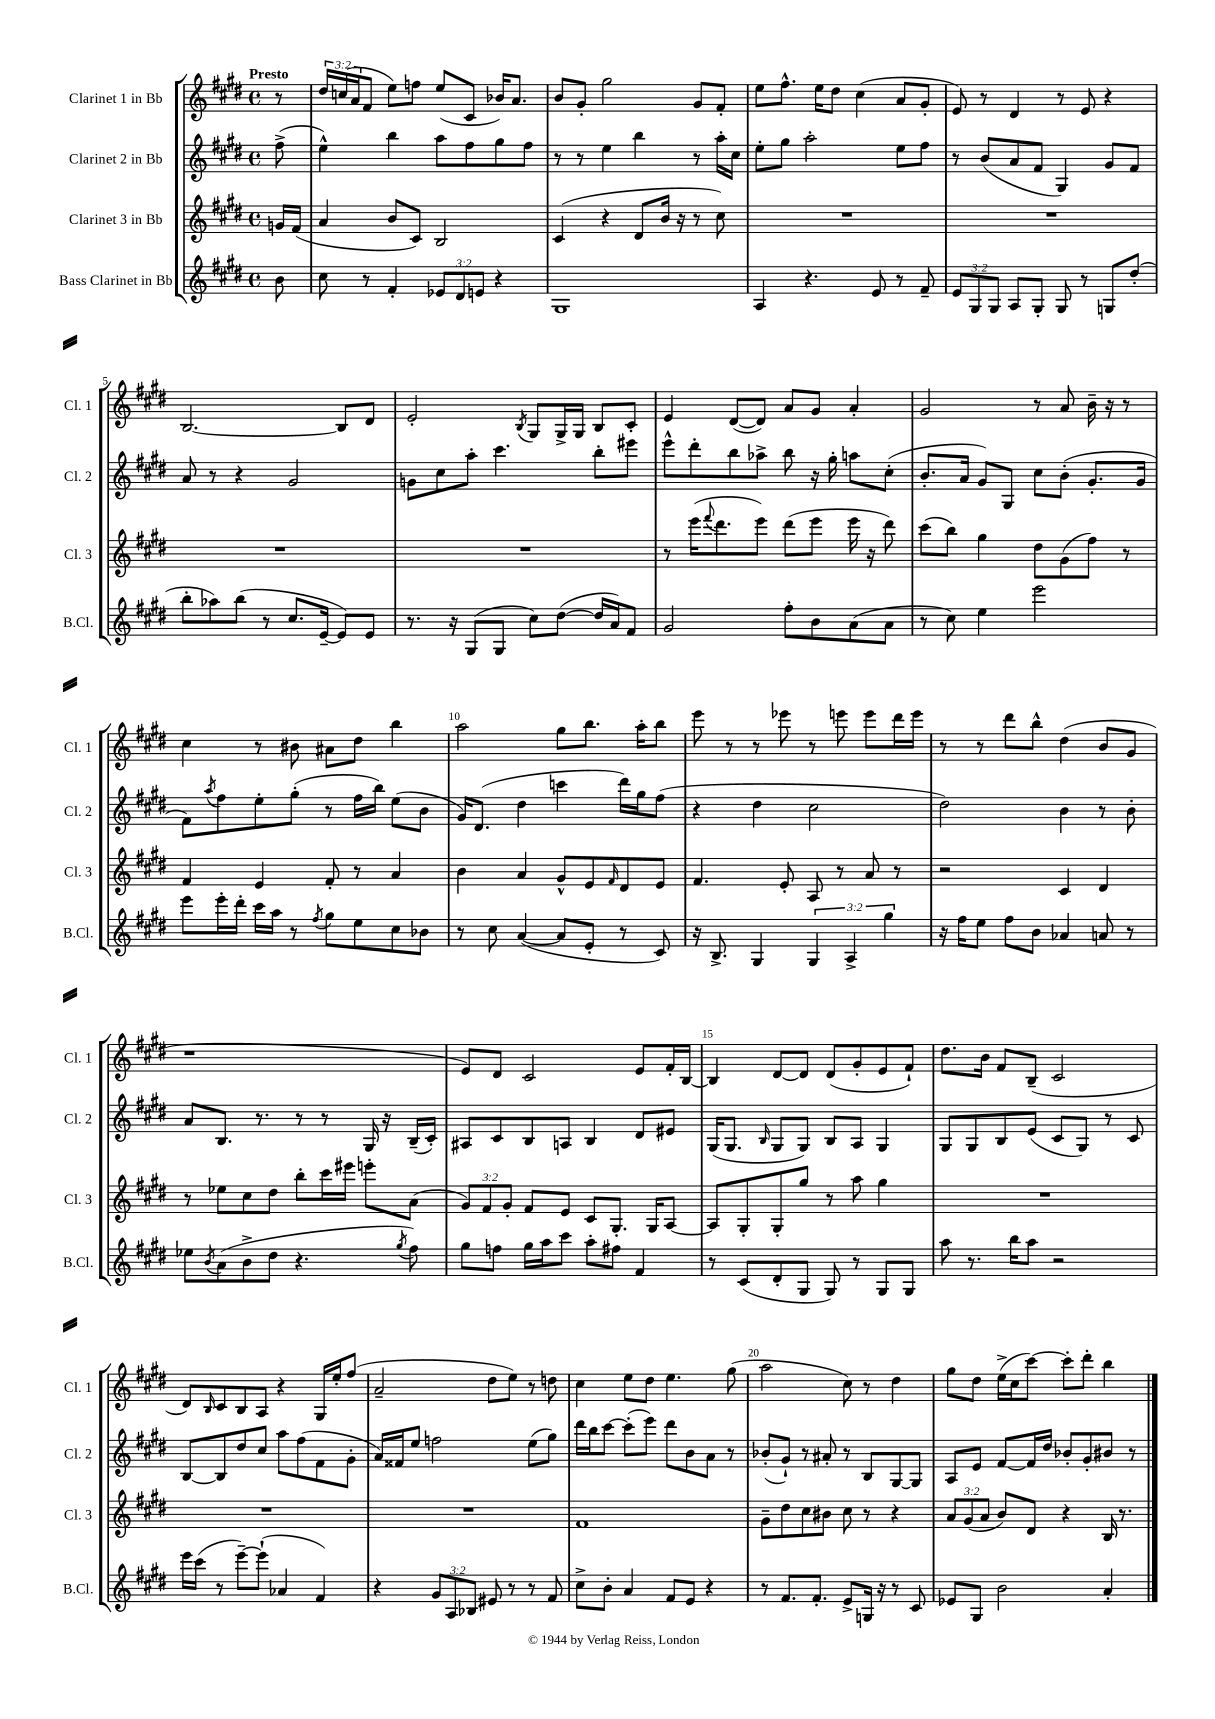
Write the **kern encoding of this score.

**kern	**kern	**kern	**kern
*part4	*part3	*part2	*part1
*staff4	*staff3	*staff2	*staff1
*I"Bass Clarinet in Bb	*I"Clarinet 3 in Bb	*I"Clarinet 2 in Bb	*I"Clarinet 1 in Bb
*I'B.Cl.	*I'Cl. 3	*I'Cl. 2	*I'Cl. 1
*clefG2	*clefG2	*clefG2	*clefG2
*k[f#c#g#d#]	*k[f#c#g#d#]	*k[f#c#g#d#]	*k[f#c#g#d#]
*M4/4	*M4/4	*M4/4	*M4/4
*met(c)	*met(c)	*met(c)	*met(c)
=	=	=	=
!	!	!	!LO:TX:a:B:t=Presto
8b\	16gn/LL	(8ff#^\	8r
.	(16f#/JJ	.	.
=1	=1	=1	=1
8cc#\	4a/	4ee^^\)	24dd#/LL
.	.	.	(24ccn/
.	.	.	24a/J
8r	.	.	8f#/J
4f#'/	8b/L	4bb\	8ee\L)
.	8c#/J)	.	8ffn\J
12e-X/L	2B/	8aa\L	(8ee/L
12d#/	.	.	.
.	.	8ff#\	8c#/J
12en/J	.	.	.
4r	.	8gg#\	16b-X/KL)
.	.	.	8.a/J
.	.	8ff#\J	.
=2	=2	=2	=2
1G#	(4c#/	8r	8b/L
.	.	8r	8g#'/J
.	4r	4ee\	2gg#\
.	8d#/L	4bb\	.
.	16b/Jk	.	.
.	16r	.	.
.	8r	8r	8g#/L
.	8cc#\)	16aa'\LL	8f#'/J
.	.	16cc#\JJ	.
=3	=3	=3	=3
4A/	1r	8ee'\L	8ee\L
.	.	8gg#\J	8.ff#^^\J
4.r	.	2aa'\	.
.	.	.	16ee\KL
.	.	.	8dd#\J
.	.	.	(4cc#\
8e/	.	.	.
8r	.	8ee\L	8a/L
8f#~/	.	8ff#\J	8g#'/J
=4	=4	=4	=4
12e/L	1r	8r	8e/)
12G#/	.	.	.
.	.	(8b/L	8r
12G#/J	.	.	.
8A/L	.	8a/	4d#/
8G#'/J	.	8f#/J	.
8G#/	.	4G#/)	8r
8r	.	.	8e/
8Gn/L	.	8g#/L	4r
(8dd#'/J	.	8f#/J	.
!!LO:LB:g=z
=5	=5	=5	=5
8bb'\L	1r	8a/	[2.B/
8aa-X\)	.	8r	.
(8bb\J	.	4r	.
8r	.	.	.
8.cc#/L	.	2g#/	.
[16e~/Jk	.	.	.
8e/L])	.	.	8B/L]
8e/J	.	.	8d#/J
=6	=6	=6	=6
8.r	1r	8gn\L	2e'/
.	.	8cc#\	.
16r	.	.	.
(8G#/L	.	8aa'\J	.
8G#/J	.	4.ccc#\	.
.	.	.	8qB/
8cc#\L)	.	.	8G#/L
([8dd#\J	.	.	16G#^/L
.	.	.	16G#/JJ
16dd#/LL]	.	8bb'\L	8B/L
16a/J)	.	.	.
8f#/J	.	8eee#X\J	8c#'/J
=7	=7	=7	=7
2g#/	8r	8eee^^\L	4e/
.	(16eee\KL	8ddd#'\	.
.	8qqfff#/	.	.
.	8.ddd#\	.	.
.	.	8bb\	([8d#/L
.	8eee\J)	8aa-X^\J	8d#/J])
8ff#'\L	(8ddd#\L	8bb\	8a/L
8b\	8eee\J	16r	8g#/J
.	.	16gg#'\	.
(8a\	16eee\	8aan\L	4a'/
.	16r	.	.
8a\J	8ddd#\)	(8cc#'\J	.
=8	=8	=8	=8
8r	(8ccc#\L	8.b'/L	2g#/
8cc#\)	8bb\J)	.	.
.	.	16a/Jk	.
4ee\	4gg#\	8g#/L)	.
.	.	8G#/J	.
2eee\	8dd#\L	8cc#\L	8r
.	(8g#\	(8b'\J	8a/
.	8ff#\J)	8.g#'/L	16b~\
.	.	.	16r
.	8r	.	8r
.	.	16g#/Jk	.
!!LO:LB:g=z
=9	=9	=9	=9
8eee\L	4f#/	8f#\L)	4cc#\
.	.	8qaa/	.
16eee'\L	.	8ff#\	.
16ddd#'\JJ	.	.	.
16ccc#\LL	4e/	8ee'\	8r
16aa\JJ	.	.	.
8r	.	(8gg#'\J	8b#X\
8qff#/	.	.	.
8gg#\L	8f#'/	8r	8a#X\L
8ee\	8r	16ff#\LL	8dd#\J
.	.	16bb\JJ)	.
8cc#\	4a/	(8ee\L	4bb\
8b-X\J	.	8b\J	.
=10	=10	=10	=10
8r	4b\	16g#/KL)	2aa\
.	.	(8.d#/J	.
8cc#\	.	.	.
([4a/	4a/	4dd#\	.
8a/L]	8g#^^/L	4cccn\	8gg#\L
8e'/J	8e/	.	8.bb\J
.	16qqf#/	.	.
8r	8d#/	16ddd#\LL)	.
.	.	16gg#\J	16aa'\KL
8c#/)	8e/J	(8ff#\J	8bb\J
=11	=11	=11	=11
16r	4.f#/	4r	8eee\
8.B^/	.	.	.
.	.	.	8r
4G#/	.	4dd#\	8r
.	8e'/	.	8eee-X\
6G#/	8A/	2cc#\	8r
.	8r	.	8eeen\
6A^/	.	.	.
.	8a/	.	8eee\L
6gg#\	.	.	.
.	8r	.	16ddd#\L
.	.	.	16eee\JJ
=12	=12	=12	=12
16r	2r	2dd#\)	8r
16ff#\KL	.	.	.
8ee\J	.	.	8r
8ff#\L	.	.	8ddd#\L
8b\J	.	.	8bb^^\J
4a-X/	4c#/	4b\	(4dd#\
8an/	4d#/	8r	8b/L
8r	.	8b'\	8g#/J
!!LO:LB:g=z
=13	=13	=13	=13
8ee-X\L	8r	8a/L	1r
8qb/	.	.	.
(8a\	8ee-X\L	8.B/J	.
8b^\	8cc#\	.	.
.	.	8.r	.
8dd#\J	8dd#\J	.	.
4.r	8bb'\L	8r	.
.	16ccc#\L	8r	.
.	16eee#X\JJ	.	.
.	8eeen'\L	16G#/	.
.	.	16r	.
8qgg#/	.	.	.
8ff#\)	(8a\J	(16B~/LL	.
.	.	16c#'/JJ)	.
=14	=14	=14	=14
8gg#\L	12g#/L)	8A#X/L	8e/L)
.	12f#/	.	.
8ffn\J	.	8c#/	8d#/J
.	12g#'/J	.	.
16gg#\LL	8f#/L	8B/	2c#/
16aa\J	.	.	.
8ccc#\J	8e/J	8An/J	.
8aa'\L	8c#/L	4B/	.
8ff#X\J	8.G#'/J	.	.
4f#/	.	8d#/L	8e/L
.	16G#/KL	.	.
.	[8A/J	8e#X/J	16f#'/L
.	.	.	[16B/JJ
=15	=15	=15	=15
8r	8A/L]	(16G#/KL	4B/]
.	.	8.G#/J	.
(8c#/L	8G#'/	.	.
.	.	16qqB/	.
8d#'/	8G#'/	8G#/L	[8d#/L
8G#/J	8gg#/J	8G#/J)	8d#/J]
8G#/)	8r	8B/L	(8d#/L
8r	8aa\	8A/J	8g#'/
8G#/L	4gg#\	4G#/	8e/
8G#/J	.	.	8f#`/J)
=16	=16	=16	=16
8aa\	1r	8G#/L	8.dd#\L
8.r	.	8G#/	.
.	.	.	16b\Jk
.	.	8B/	8f#/L
16bb\KL	.	.	.
8aa\J	.	(8e/J	(8B~/J
2r	.	8c#/L	2c#/
.	.	8G#/J)	.
.	.	8r	.
.	.	8c#/	.
!!LO:LB:g=z
=17	=17	=17	=17
16eee\LL	1r	[8B/L	8d#/L)
(16ccc#\JJ	.	.	.
.	.	.	16qqB/
8r	.	8B/]	8c#/
[8eee~\L)	.	8dd#/	8B/
(8eee`\J]	.	8cc#/J	8A/J
4a-X/	.	8aa\L	4r
.	.	(8ff#\	.
4f#/)	.	8f#\	16G#/LL
.	.	.	16ee'/J
.	.	8g#'\J	(8ff#/J
=18	=18	=18	=18
4r	1r	16a/LL)	2a~/
.	.	16f##X/J	.
.	.	8ee/J	.
12g#/L	.	2ffn\	.
12A/	.	.	.
12B-X/J	.	.	.
8e#X/	.	.	8dd#\L
8r	.	.	8ee\J)
8r	.	(8ee\L	8r
8f#/	.	8gg#\J)	8ddn\
=19	=19	=19	=19
8cc#^\L	1f#	16ddd#\LL	4cc#\
.	.	16bb\J	.
8b'\J	.	[8ccc#\J	.
4a/	.	(8ccc#'\L]	8ee\L
.	.	8eee\J)	8dd#\J
8f#/L	.	8ddd#\L	4.ee\
8e/J	.	8b\	.
4r	.	8a\J	.
.	.	8r	(8gg#\
=20	=20	=20	=20
8r	8g#~\L	(8b-X'/L	2aa\
8.f#/L	8dd#\	8g#`/J)	.
.	8cc#\	8r	.
8.f#'/J	.	.	.
.	8b#X\J	8a#X'/	.
8e^/L	8cc#\	8r	8cc#\)
16Gn/Jk	8r	8B/L	8r
16r	.	.	.
8r	4r	[8G#/	4dd#\
8c#/	.	8G#/J]	.
=21	=21	=21	=21
8e-X/L	12a/L	8A/L	8gg#\L
.	(12g#/	.	.
8G#/J	.	8e/J	8dd#\J
.	12a/J	.	.
2b\	8b/L)	[8f#/L	(16ee^\LL
.	.	.	16cc#\J
.	8d#/J	16f#/L]	[8ccc#\J)
.	.	16dd#/JJ	.
.	4r	8b-X'/L	8ccc#'\L]
.	.	8g#'/	8ddd#'\J
4a'/	16B/	8b#X/J	4bb\
.	8.r	.	.
.	.	8r	.
==	==	==	==
*-	*-	*-	*-
